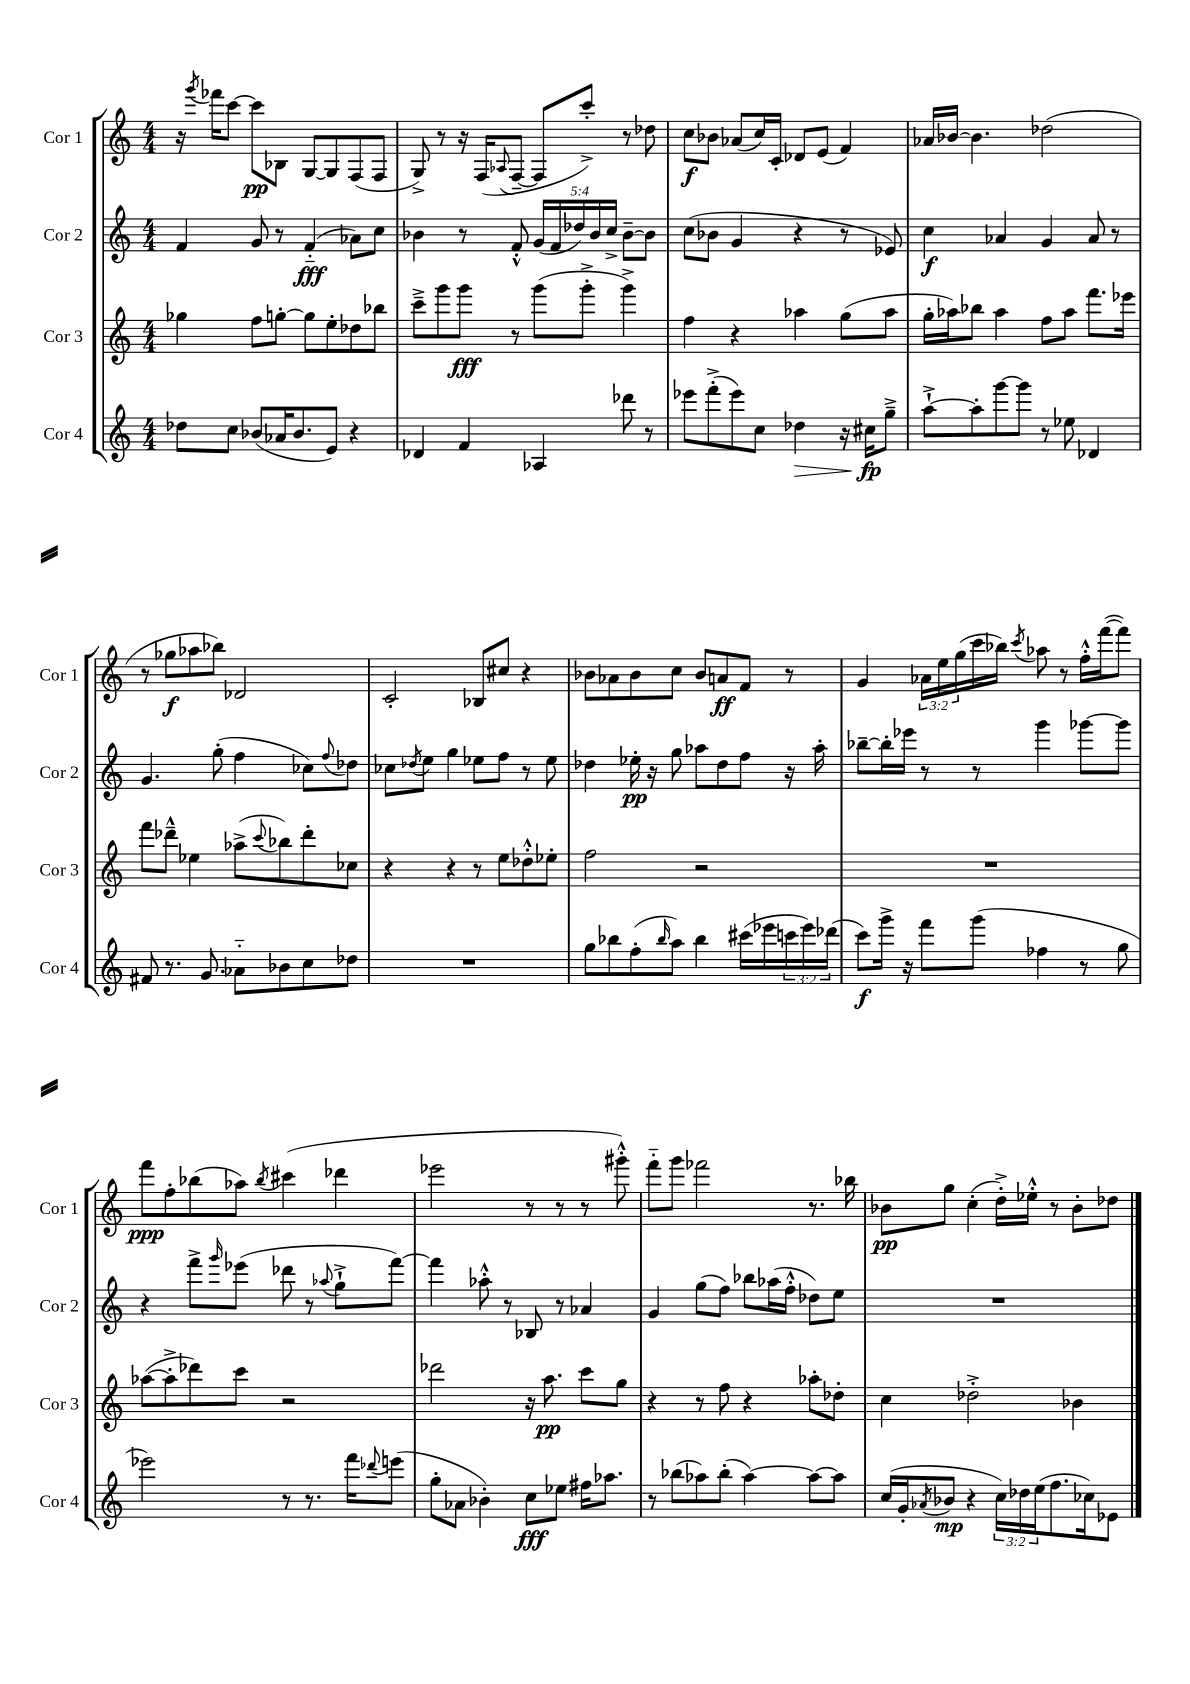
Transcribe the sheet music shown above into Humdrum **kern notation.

**kern	**kern	**kern	**kern
*staff4	*staff3	*staff2	*staff1
*clefG2	*clefG2	*clefG2	*clefG2
*k[]	*k[]	*k[]	*k[]
*M4/4	*M4/4	*M4/4	*M4/4
8dd-\L	4gg-\	4f/	16r
.	.	.	8qggg/
.	.	.	16fff-\LK
8cc\J	.	.	[8ccc\J
(8b-/L	8ff\L	8g/	8ccc\]L
16a-/K	[8gg'\J	8r	8B-\J
8.b-/	.	.	.
.	8gg\]L	(4f'~/	[8G/L
8e/J)	8ee'\	.	8G/]
4r	8dd-\	8a-\L)	(8F/
.	8bb-\J	8cc\J	8F/J
=	=	=	=
4d-/	8ccc~^\L	4b-\	8G^/)
.	8ggg\	.	8r
4f/	8ggg\J	8r	16r
.	.	.	(16F/LK
.	.	.	8qqA-/
.	8r	8f'^^/	[8F~/J
4A-/	(8ggg\L	(20g/LL	8F/]L
.	.	20f/	.
.	.	20dd-/)	.
.	8ggg'^\J	.	8ccc'^/J)
.	.	20b-/	.
.	.	20cc^/JJ	.
8ddd-\	4ggg^\)	[8b-~\L	8r
8r	.	8b-\]J	8dd-\
=	=	=	=
8eee-\L	4ff\	(8cc\L	8cc\L
(8fff'^\	.	8b-\J	8b-\J
8eee-\)	4r	4g/	(8a-/L
8cc\J	.	.	16cc/L)
.	.	.	16c'/JJ
4dd-\	4aa-\	4r	8d-/L
.	.	.	(8e/J
16r	(8gg\L	8r	4f/)
16cc#\LK	.	.	.
8gg~^\J	8aa-\J	8e-/)	.
=	=	=	=
[8aa`^\L	16gg'\LL	4cc\	16a-/LL
.	16aa-\J)	.	[16b-/JJ
8aa'\]	8bb-\J	.	4.b-\]
[8ggg\	4aa-\	4a-/	.
8ggg\]J	.	.	.
8r	8ff\L	4g/	(2dd-\
8ee-\	8aa-\J	.	.
4d-/	8.fff\L	8a-/	.
.	.	8r	.
.	16eee-\Jk	.	.
=	=	=	=
8f#/	8fff\L	4.g/	8r
8.r	8ddd-~^^\J	.	8gg-\L
.	4ee-\	.	8aa-\
8.g/	.	.	.
.	.	(8gg'\	8bb-\J)
8a-'~\L	(8aa-^\L	4ff\	2d-/
.	8qqccc/	.	.
8b-\	8bb-\)	.	.
8cc\	8ddd-'\	8cc-\L)	.
.	.	8qqff/	.
8dd-\J	8cc-\J	8dd-\J	.
=	=	=	=
1r	4r	8cc-\L	2c'/
.	.	8qdd-/	.
.	.	8ee\J	.
.	4r	4gg\	.
.	8r	8ee-\L	8B-/L
.	8ee\L	8ff\J	8cc#/J
.	8dd-'^^\	8r	4r
.	8ee-'\J	8ee-\	.
=	=	=	=
8gg\L	2ff\	4dd-\	8b-\L
8bb-\	.	.	8a-\
(8ff'\	.	16ee-'\	8b-\
.	.	16r	.
16qqbb-/	.	.	.
8aa\J)	.	8gg\	8cc\J
4bb-\	2r	8aa-\L	8b-/L
.	.	8dd-\	8a/
(16ccc#\LL	.	8ff\J	8f/J
16eee-\	.	.	.
24ccc\	.	16r	8r
24eee-\)	.	.	.
.	.	16aa-'\	.
(24ddd-\JJ	.	.	.
=	=	=	=
8ccc\L)	1r	[8bb-~\L	4g/
16ggg^\Jk	.	16bb-'\]L	.
16r	.	16eee-\JJ	.
8fff\L	.	8r	24a-\LL
.	.	.	24ee\
.	.	.	(24gg\
(8ggg\J	.	8r	16ccc\
.	.	.	16bb-\JJ)
.	.	.	8qccc/
4ff-\	.	4ggg\	8aa-\
.	.	.	8r
8r	.	[8ggg-\L	16ff'^^\LL
.	.	.	([16fff\J
8gg\	.	8ggg-\]J	8fff\]J)
=	=	=	=
2eee-\)	([8aa-\L	4r	8fff\L
.	8aa-'^\]	.	8ff'\
.	8ddd-\)	8fff^\L	(8bb-\
.	.	16qqggg/	.
.	8ccc\J	(8eee-\J	8aa-\J)
.	.	.	8qbb-/
8r	2r	8ddd-\	(4ccc#\
8.r	.	8r	.
.	.	8qqaa-/	.
.	.	8gg`^\L	4ddd-\
16fff\LK	.	.	.
8qqddd-/	.	.	.
(8eee\J	.	[8fff\J)	.
=	=	=	=
8gg'\L	2ddd-\	4fff\]	2eee-\
8a-\J	.	.	.
4b-'\)	.	8aa-'^^\	.
.	.	8r	.
8cc\L	16r	8B-/	8r
.	8.aa\	.	.
8ee-\J	.	8r	8r
16ff#\LK	8ccc\L	4a-/	8r
8.aa-\J	.	.	.
.	8gg\J	.	8ggg#'^^\)
=	=	=	=
8r	4r	4g/	8fff'~\L
(8bb-\L	.	.	8ggg\J
8aa-\)	8r	(8gg\L	2fff-\
(8bb-'\J	8ff\	8ff\J)	.
[4aa-\)	4r	8bb-\L	.
.	.	(16aa-\L	.
.	.	16ff'^^\JJ	.
8aa-\_L	8aa-'\L	8dd-\L)	8.r
8aa-\]J	8dd-'\J	8ee\J	.
.	.	.	16bb-\
=	=	=	=
(16cc/LL	4cc\	1r	8b-\L
16g'/J	.	.	.
8qa-/	.	.	.
8b-/J	.	.	8gg\J
4r	2dd-'^\	.	(4cc'\
24cc\LL)	.	.	16dd'^\LL)
24dd-\	.	.	.
.	.	.	16ee-'^^\JJ
(24ee\J	.	.	.
8.ff\	.	.	8r
.	4b-\	.	8b-'\L
16cc-\k)	.	.	.
8e-\J	.	.	8dd-\J
==	==	==	==
*-	*-	*-	*-
